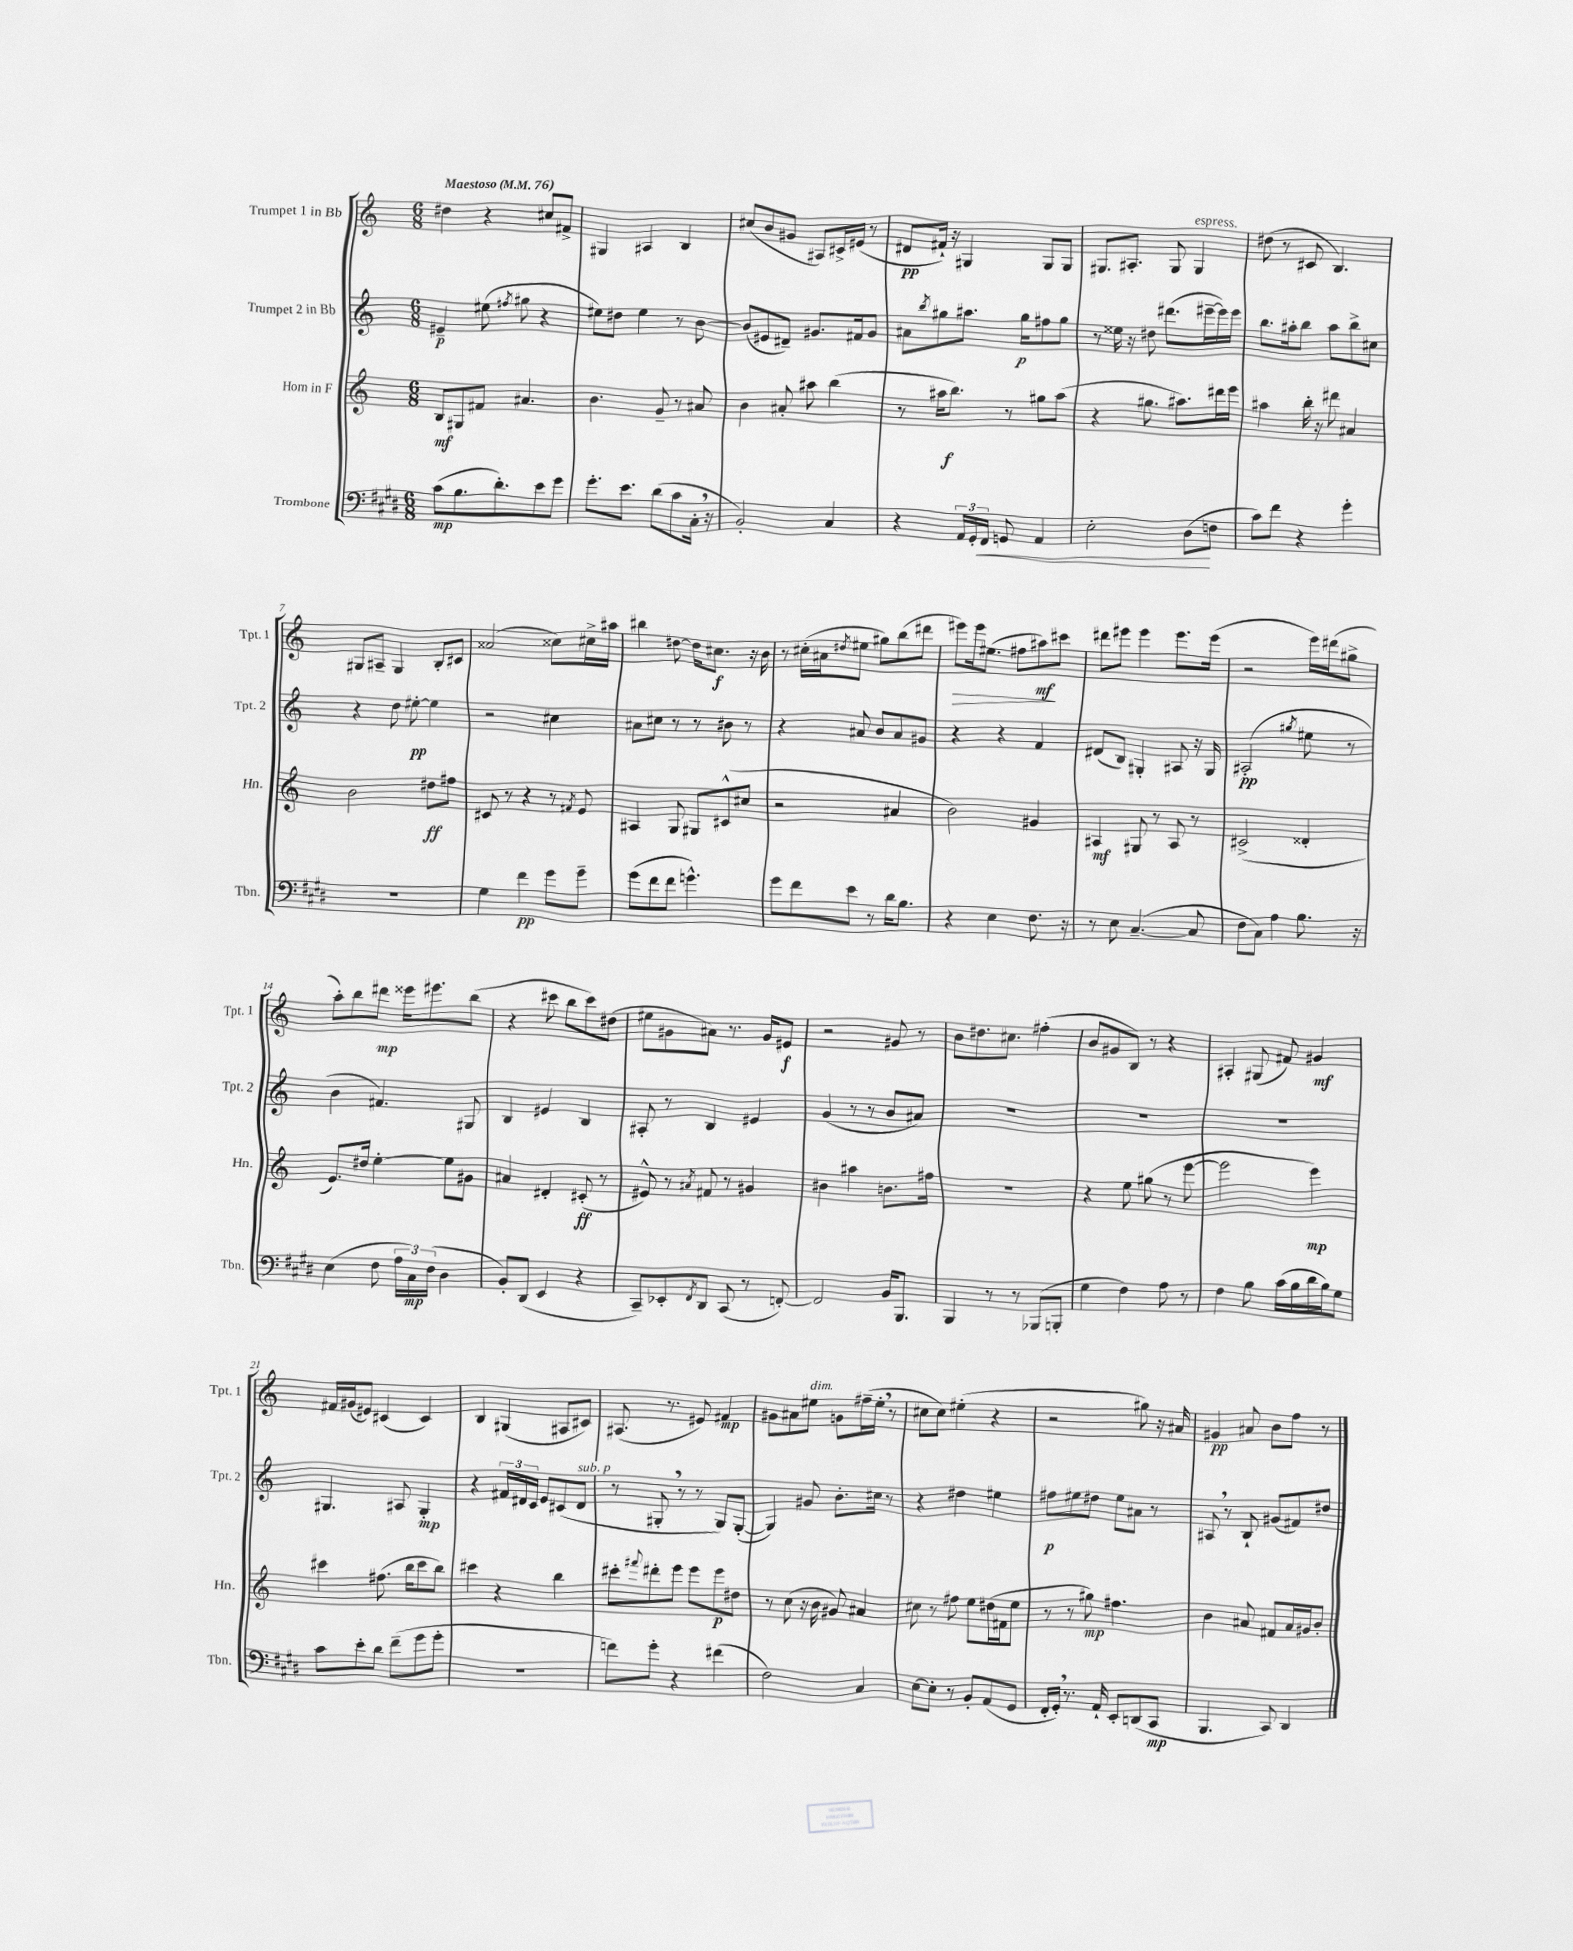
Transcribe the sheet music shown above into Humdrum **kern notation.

**kern	**dynam	**kern	**dynam	**kern	**dynam	**kern	**dynam
*part4	*part4	*part3	*part3	*part2	*part2	*part1	*part1
*staff4	*staff4	*staff3	*staff3	*staff2	*staff2	*staff1	*staff1
*I"Trombone	*	*I"Horn in F	*	*I"Trumpet 2 in Bb	*	*I"Trumpet 1 in Bb	*
*I'Tbn.	*	*I'Hn.	*	*I'Tpt. 2	*	*I'Tpt. 1	*
*clefF4	*	*clefG2	*	*clefG2	*	*clefG2	*
*k[f#c#g#d#]	*	*k[]	*	*k[]	*	*k[]	*
*M6/8	*	*M6/8	*	*M6/8	*	*M6/8	*
*MM76	*	*MM76	*	*MM76	*	*MM76	*
=1	=1	=1	=1	=1	=1	=1	=1
!	!	!	!	!	!	!LO:TX:a:B:t=Maestoso	!
(8c#\L	mp	8B/L	mf	4e#X~/	p	4dd#X\	.
8.B\	.	8G#X/	.	.	.	.	.
.	.	8f#X/J	.	(8ee#X\	.	4r	.
8.d#'\)	.	.	.	.	.	.	.
.	.	.	.	8qff#X/	.	.	.
.	.	4.a#X/	.	8gg#X\	.	.	.
8e\	.	.	.	4r	.	8cc#X/L	.
8g#\J	.	.	.	.	.	8f#X^/J	.
=2	=2	=2	=2	=2	=2	=2	=2
8.g#'\L	.	4.b\	.	8ee#X\L)	.	4G#X/	.
.	.	.	.	8dd#X\J	.	.	.
8.e\J	.	.	.	.	.	.	.
.	.	.	.	4ee#\	.	4A#X/	.
(8d#\L	.	8g~/	.	.	.	.	.
8c#\	.	8r	.	8r	.	4B/	.
16C#',\Jk	.	8a#X/	.	[8b\	.	.	.
16r	.	.	.	.	.	.	.
=3	=3	=3	=3	=3	=3	=3	=3
2BB'/)	.	4b\	.	(8b/L]	.	(8cc#X/L	.
.	.	.	.	8e#X/	.	8b/	.
.	.	8a#X'/	.	8d#X~/J)	.	8g#X/J	.
.	.	8aa#X\	.	8.g#X/L	.	8A#X/L)	.
4C#/	.	(4bb\	.	.	.	16c#X^/L	.
.	.	.	.	16f#X/k	.	(16e#X/JJ	.
.	.	.	.	8g#/J	.	8r	.
=4	=4	=4	=4	=4	=4	=4	=4
4r	.	8r	.	8a#X\L	.	8d#X/L	pp
.	.	.	.	8qbb/	.	.	.
.	.	16aa#X\KL	.	8gg#X\	.	16f#X`/Jk)	.
.	.	8.bb\J)	f	.	.	16r	.
24AA/LL	.	.	.	8.aa#X\J	.	4G#X/	.
24GG#'/	.	.	.	.	.	.	.
!	!LO:HP:b	!	!	!	!	!	!
24FF#/JJ	<	.	.	.	.	.	.
8GGn/	.	8r	.	.	.	.	.
.	.	.	.	16gg#\KL	p	.	.
4AA/	.	8gg#X\L	.	8ff#X\	.	8G#/L	.
.	.	(8aa#\J	.	8gg#\J	.	8G#/J	.
=5	=5	=5	=5	=5	=5	=5	=5
2E'\	.	4r	.	8r	.	8.G#X/L	.
.	.	.	.	16ee##X\	.	.	.
.	.	.	.	16r	.	8.A#X'/J	.
.	.	8.gg#X\	.	8dd#X\	.	.	.
.	.	.	.	(8.ddd#X\L	.	8G#/	.
.	.	8.aa#X\L)	.	.	.	.	.
!	!	!	!	!	!	!LO:TX:a:i:t=espress.	!
(8D#\L	.	.	.	.	.	4G#/	.
.	.	.	.	[16eee#X~\L	.	.	.
8Fn\J	[	16ddd#X\L	.	16eee#\])	.	.	.
.	.	16eee\JJ	.	16eee#\JJ	.	.	.
=6	=6	=6	=6	=6	=6	=6	=6
8c#\L)	.	4aa#X\	.	8.bb\L	.	(8dd#X\	.
8f#\J	.	.	.	.	.	8r	.
.	.	.	.	16aa#X'\k	.	.	.
4r	.	16bb'\	.	8bb\J	.	8c#X/	.
.	.	16r	.	.	.	.	.
.	.	8ddd#X\	.	8aa#\L	.	4.B/)	.
4g#'\	.	4a#X/	.	8bb^\	.	.	.
.	.	.	.	8cc#X\J	.	.	.
!!LO:LB:g=z
=7	=7	=7	=7	=7	=7	=7	=7
2.r	.	2b\	.	4r	.	8G#X/L	.
.	.	.	.	.	.	8A#X~/J	.
.	.	.	.	8dd\	.	4G#/	.
.	.	.	.	[8ee#X'\	pp	.	.
.	.	8dd#X\L	ff	4ee#\]	.	8B'/L	.
.	.	8ff#X\J	.	.	.	8c#X/J	.
=8	=8	=8	=8	=8	=8	=8	=8
4G#\	.	8c#X/	.	2r	.	(2a##X/	.
.	.	8r	.	.	.	.	.
4f#\	pp	4r	.	.	.	.	.
8g#\L	.	8r	.	4cc#X\	.	8cc##X\L)	.
.	.	8qf#X/	.	.	.	.	.
8g#~\J	.	8e/	.	.	.	16cc#X^\L	.
.	.	.	.	.	.	16aa#X\JJ	.
=9	=9	=9	=9	=9	=9	=9	=9
(8g#\L	.	4A#X/	.	8a#X\L	.	4bb#X\	.
8f#\	.	.	.	8cc#X\J	.	.	.
8f#\J	.	8G/	.	8r	.	[8dd#X\	.
4.gn^^\)	.	8G#X/L	.	8r	.	16dd#\KL]	.
.	.	.	.	.	.	8.cc#X\J	f
.	.	(8c#X^^/	.	8b#X\	.	.	.
.	.	8cc#X/J	.	8r	.	16r	.
.	.	.	.	.	.	16b\	.
=10	=10	=10	=10	=10	=10	=10	=10
8g#\L	.	2r	.	4r	.	8r	.
8f#\	.	.	.	.	.	(16cc#X'\LL	.
.	.	.	.	.	.	16a#X\J	.
.	.	.	.	.	.	8qdd#X/	.
8e\J	.	.	.	8a#X/	.	8ee#X\J	.
8r	.	.	.	8b/L	.	8gg#X\L)	.
16d#\KL	.	4a#X/	.	8a#/	.	(8bb\	.
8.B\J	.	.	.	.	.	.	.
.	.	.	.	8g#X/J	.	8ddd#X\J	.
=11	=11	=11	=11	=11	=11	=11	=11
!	!	!	!	!	!	!	!LO:HP:b
4r	.	2b\)	.	4r	.	8eee#X\L)	>
.	.	.	.	.	.	16eee#\k	.
.	.	.	.	.	.	(8.ee#X\J	.
4E\	.	.	.	4r	.	.	.
.	.	.	.	.	.	8ff#X\L	.
8.F#\	.	4g#X/	.	4f/	.	8aa#X\)	mf
.	.	.	.	.	.	8ccc#X\J	]
16r	.	.	.	.	.	.	.
=12	=12	=12	=12	=12	=12	=12	=12
8r	.	4A#X/	mf	(8d#X/L	.	8ddd#X\L	.
8E\	.	.	.	8B/J)	.	8eee#X\J	.
([4.C#~/	.	8G#X/	.	4G#X'/	.	4eee#\	.
.	.	8r	.	.	.	.	.
.	.	8A#/	.	8A#X/	.	8.eee#\L	.
8C#/]	.	8r	.	16r	.	.	.
.	.	.	.	16G#/	.	(16eee#\Jk	.
=13	=13	=13	=13	=13	=13	=13	=13
8F#\L	.	(2c#X^/	.	(2A#X'/	pp	2r	.
8C#\J)	.	.	.	.	.	.	.
4A\	.	.	.	.	.	.	.
.	.	.	.	8qgg#X/	.	.	.
8.B\	.	4d##X'/	.	8ee#X\	.	16eee\LL)	.
.	.	.	.	.	.	(16ddd#X\J	.
.	.	.	.	8r	.	8gg#X^\J	.
16r	.	.	.	.	.	.	.
!!LO:LB:g=z
=14	=14	=14	=14	=14	=14	=14	=14
(4E\	.	8.e/L)	.	4b\	.	8aa'\L)	.
.	.	.	.	.	.	8bb\	.
.	.	16dd#X/Jk	.	.	.	.	.
8F#\	.	[4ee'\	.	4.f#X/)	.	8ddd#X\J	mp
24A\LL	.	.	.	.	.	16eee##X\KL	.
24C#\)	mp	.	.	.	.	.	.
.	.	.	.	.	.	8.eee#X\	.
(24F#\JJ	.	.	.	.	.	.	.
4D#\	.	8ee\L]	.	.	.	.	.
.	.	8g#X\J	.	8G#X/	.	(8bb\J	.
=15	=15	=15	=15	=15	=15	=15	=15
8BB'/L)	.	4a#X/	.	4B/	.	4r	.
(8DD#/J	.	.	.	.	.	.	.
4EE/	.	4d#X'/	.	4e#X/	.	8ccc#X\	.
.	.	.	.	.	.	8bb\L	.
4r	.	(8c#X'/	ff	4B/	.	8ccc#\)	.
.	.	8r	.	.	.	(8dd#X\J	.
=16	=16	=16	=16	=16	=16	=16	=16
8CC#~/L)	.	8e#X^^/)	.	8A#X'/	.	8ee#X\L	.
8EE-X'/	.	8r	.	8r	.	8g#X\	.
8qFF#/	.	8qa#X/	.	.	.	.	.
8DD#/J	.	8f#X/	.	4B/	.	8a#X\J)	.
(8CC#/	.	8r	.	.	.	8.r	.
8r	.	4g#X/	.	4e#X/	.	.	.
.	.	.	.	.	.	16g#/KL	.
[8FFn'/)	.	.	.	.	.	8e#X/J	f
=17	=17	=17	=17	=17	=17	=17	=17
2FF/]	.	4b#X\	.	(4g/	.	2r	.
.	.	4aa#X\	.	8r	.	.	.
.	.	.	.	8r	.	.	.
16BB/KL	.	8.bn\L	.	8b/L	.	8g#X/	.
8.BBB/J	.	.	.	.	.	.	.
.	.	.	.	8a#X/J)	.	8r	.
.	.	16ff#X\Jk	.	.	.	.	.
=18	=18	=18	=18	=18	=18	=18	=18
4BBB/	.	2.r	.	2.r	.	8b\L	.
.	.	.	.	.	.	8.dd#X\	.
8r	.	.	.	.	.	.	.
.	.	.	.	.	.	8.cc#X\J	.
8r	.	.	.	.	.	.	.
(8BBB-X/L	.	.	.	.	.	(4ff#X'\	.
8BBBn'/J	.	.	.	.	.	.	.
=19	=19	=19	=19	=19	=19	=19	=19
4G#\	.	4r	.	2.r	.	8b/L	.
.	.	.	.	.	.	8g#X/	.
4F#\)	.	8ee\	.	.	.	8B/J)	.
.	.	(8gg#X\	.	.	.	8r	.
8A\	.	8r	.	.	.	4r	.
8r	.	[8eee\	.	.	.	.	.
=20	=20	=20	=20	=20	=20	=20	=20
4F#\	.	2eee\]	.	2.r	.	4A#X'/	.
8B\	.	.	.	.	.	(8G#X/	.
(16c#\LL	.	.	.	.	.	8f#X/)	.
16B\	.	.	.	.	.	.	.
16d#\	.	4eee\)	mp	.	.	4g#X/	mf
16B\J)	.	.	.	.	.	.	.
8G#\J	.	.	.	.	.	.	.
!!LO:LB:g=z
=21	=21	=21	=21	=21	=21	=21	=21
8c#\L	.	4ccc#X\	.	4.G#X/	.	16f#X/LL	.
.	.	.	.	.	.	(16g#X/J	.
8e'\	.	.	.	.	.	8e#X/J)	.
8d#\J	.	(8.ff#X\	.	.	.	(4c#X/	.
(8f#~\L	.	.	.	8A#X/	.	.	.
.	.	16bb\KL	.	.	.	.	.
8g#\	.	8ccc#\	.	4G#'/	mp	4c#/)	.
8g#'\J	.	8bb\J)	.	.	.	.	.
=22	=22	=22	=22	=22	=22	=22	=22
2.r	.	4ccc#X\	.	4r	.	4B/	.
.	.	4r	.	24f#X/LL	.	(4G#X/	.
.	.	.	.	24d#X/	.	.	.
.	.	.	.	24c/JJ	.	.	.
.	.	.	.	8e/L	.	.	.
.	.	4bb\	.	(8c#X/	.	8A#X/L	.
!	!	!	!	!LO:TX:a:i:t=sub. p	!	!	!
.	.	.	.	8d#/J	.	8c#X/J)	.
=23	=23	=23	=23	=23	=23	=23	=23
8fn\L)	.	8ccc#X'\L	.	8r	.	(8.A#X/	.
.	.	8qqfff#X/	.	.	.	.	.
8g#'\J	.	8ddd#X'\	.	8G#X',/	.	.	.
.	.	.	.	.	.	8.r	.
4r	.	8eee\J	.	8r	.	.	.
.	.	8eee\L	.	8r	.	8e#X/)	.
(4f#X\	.	8eee\	p	8G#/L)	.	4f#X/	mp
.	.	8dd#X\J	.	([8G#'/J	.	.	.
=24	=24	=24	=24	=24	=24	=24	=24
2F#\)	.	8r	.	4G#/])	.	8g#X\L	.
.	.	(8cc\	.	.	.	8a#X\	.
!	!	!	!	!	!	!LO:TX:a:i:t=dim.	!
.	.	16r	.	8g#X/	.	8ee#X\J	.
.	.	16b\	.	.	.	.	.
.	.	8g#X/)	.	8.b'\L	.	8gn\L	.
4C#/	.	4a#X/	.	.	.	(16ff#X~\L	.
.	.	.	.	16cc#X\Jk	.	16ee#',\JJ	.
.	.	.	.	8r	.	8r	.
=25	=25	=25	=25	=25	=25	=25	=25
[8E\L	.	8cc#X\	.	4r	.	8cc#X\L	.
8E'\J]	.	8r	.	.	.	8cc#\J)	.
8r	.	8ff#X\	.	4dd#X\	.	(4ee#X'\	.
8BB'/L	.	8ee\L	.	.	.	.	.
(8AA/	.	(16dd#X\L	.	4ee#X\	.	4r	.
.	.	16f#X\J	.	.	.	.	.
8GG#/J	.	8ee\J	.	.	.	.	.
=26	=26	=26	=26	=26	=26	=26	=26
16FF#'/LL	.	8r	.	8ff#X\L	p	2r	.
16GG#',/JJ)	.	.	.	.	.	.	.
8.r	.	8r	.	8ee#X\	.	.	.
.	.	8gg#X\)	mp	8dd#X\J	.	.	.
16AA`/	.	.	.	.	.	.	.
8EE'/L	.	4.ff#X\	.	8ee#\L	.	.	.
(8DDn/	.	.	.	8a#X\J	.	8gg#X\)	.
8CC#/J	mp	.	.	8r	.	16r	.
.	.	.	.	.	.	16a#X/	.
=27	=27	=27	=27	=27	=27	=27	=27
4.BBB/	.	4b\	.	8A#X,/	.	4g#X/	pp
.	.	.	.	8r	.	.	.
.	.	8a#X/	.	8B`/	.	8a#X/	.
8CC#/)	.	8f#X/L	.	(8g#X/L	.	8b\L	.
4DD#/	.	16a#/L	.	8f#X/)	.	8ff\J	.
.	.	16g#X/J	.	.	.	.	.
.	.	8b'/J	.	8dd#X/J	.	8r	.
==	==	==	==	==	==	==	==
*-	*-	*-	*-	*-	*-	*-	*-
